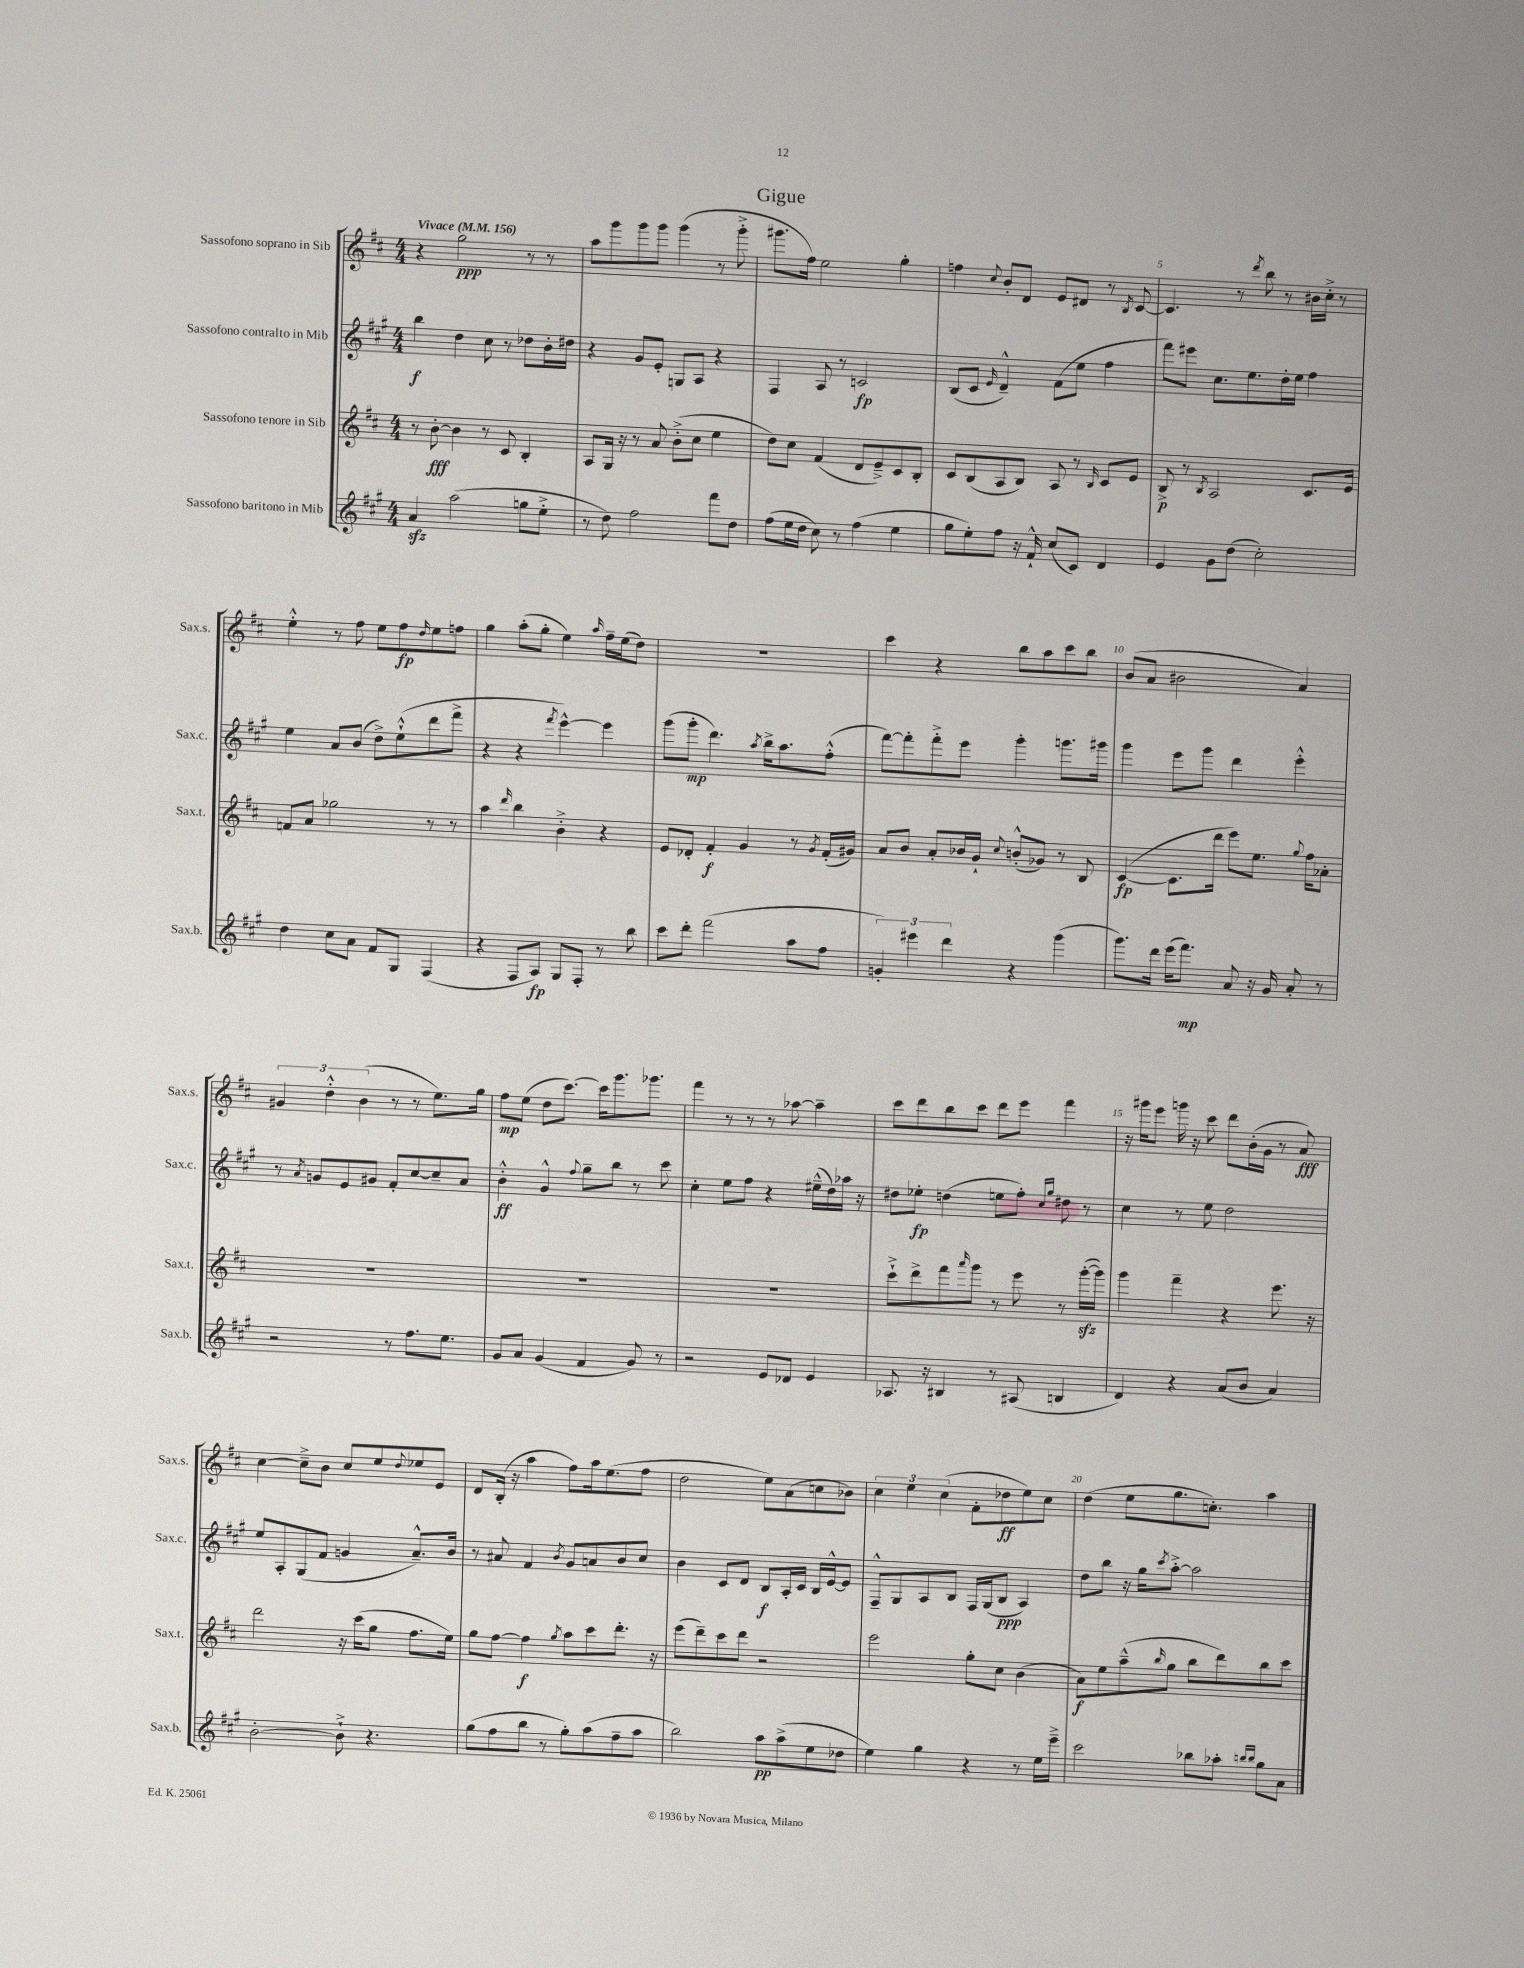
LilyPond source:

\header { title = "Gigue" }
<<
\new StaffGroup <<
\new Staff = "s0" \with { instrumentName = "Sassofono soprano in Sib" shortInstrumentName = "Sax.s." } {
    \clef treble \key d \major \numericTimeSignature \time 4/4 \tempo "Vivace" 4 = 156
    r4 g''2\ppp r8 r8 |
    a''8 g'''8 g'''8 g'''8 g'''4( r8 g'''8-.-> |
    gis'''8. fis''16) e''2 g''4-. |
    f''4 \appoggiatura { cis''8 } b'8-. d'8 e'8 dis'8 r8 \acciaccatura { b8 } cis'8~ |
    cis'4. r8 \acciaccatura { d'''8 } b''8 r8 bis'16 cis''16-.-> r8 |
    e''4-.-^ r8 fis''8 e''8 fis''8\fp \grace { d''16 } e''8 f''8 |
    g''4 a''8-.( g''8-. e''4) \grace { a''16 } fis''16-- e''16( d''8) |
    R1 |
    cis'''4 r4 b''8 a''8 cis'''8 b''8 |
    b'8( a'8 bis'2 a'4) |
    \tuplet 3/2 { gis'4 d''4-.-^ b'4( } r8 r8 e''8.) g''16 |
    fis''8\mp e''8( d''8 cis'''8.~) cis'''16 g'''8. ges'''8. |
    fis'''4 r8 r8 r8 aes''8~ aes''4-- |
    cis'''8 d'''8 b''8 cis'''8 d'''8 e'''8 fis'''4 |
    r16 gis'''16 e'''8 g'''16 r16 cis'''8 d'''8 b'16-.( g'16 r8 a'8\fff) |
    cis''4~ cis''8---> b'8 cis''8 e''8 \appoggiatura { d''8 } ees''8 e'8 |
    d'8 b16-.( r16 a''4 fis''8) a''16 e''8.( fis''8 |
    d''2 e''8) a'8( c''8 bes'8) |
    \tuplet 3/2 { cis''4 e''4 cis''4( } fis'8-. des''8\ff e''8) cis''8 |
    d''4( e''8 g''8. c''8.-.) a''4 \bar "|." |
}
\new Staff = "s1" \with { instrumentName = "Sassofono contralto in Mib" shortInstrumentName = "Sax.c." } {
    \clef treble \key a \major \numericTimeSignature \time 4/4
    b''4\f d''4 cis''8 r8 des''8 b'16-. dis''16 |
    r4 gis'8 e'8-. g8 a8 r4 |
    fis4 a8 r8 c'2\fp |
    b8( cis'8 \grace { e'16 } d'4---^) fis'8( e''8 fis''4 |
    fis'''8) eis'''8 cis''8. e''8. d''16-. e''16 fis''4 |
    e''4 a'8 b'8( d''8->) e''8-!-^( d'''8 fis'''8-> |
    r4 r4 \acciaccatura { fis'''8 } e'''4~-^) e'''4 |
    gis'''8( gis'''8-.\mp d'''4.) \acciaccatura { a''8 } b''16-> a''8. fis''8-.-^( |
    fis'''8~) fis'''8-. fis'''8-.-> e'''8 gis'''4-. g'''8. gis'''16 |
    gis'''4 e'''8 gis'''8 d'''4 e'''4-.-^ |
    r8 \acciaccatura { a'8 } g'8 e'8 gis'8 fis'8-. cis''8~ cis''8-- a'8 |
    b'4-.-^\ff gis'4-^ \appoggiatura { fis''8 } gis''8-- b''8 r8 cis'''8 |
    cis''4-. e''8 fis''8 r4 eis''16---^( d''16) aes''16 r16 |
    dis''8 ees''8-.\fp d''4( e''8 fis''8-.) \grace { cis''16 gis''16 } dis''8 r8 |
    cis''4 r8 e''8 d''2 |
    e''8 a8-. gis8( fis'8 g'4 a'8.---^) b'16 |
    r8 ais'8 fis'4 \acciaccatura { b'8 } gis'8 a'8 b'8 cis''8 |
    b'4 cis'8 d'8 b8\f a16-. cis'16 b16 e'16~-^ e'8 |
    fis8---^ gis8 a8 b8 fis16 gis16( b8\ppp a4) |
    d''8 b''8 r16 gis''16 \acciaccatura { cis'''8 } a''8~-.-> a''2 \bar "|." |
}
\new Staff = "s2" \with { instrumentName = "Sassofono tenore in Sib" shortInstrumentName = "Sax.t." } {
    \clef treble \key d \major \numericTimeSignature \time 4/4
    r8 b'8~-.\fff b'4 r8 cis'8 b4-. |
    a8 g16 r16 r8 a'8 b'8-.->( cis''8 e''4 |
    d''8) cis''8 fis'4( d'8 e'8--->) cis'8 b8-. |
    cis'8 b8( a8 b8) a8 r8 \grace { b16 } cis'8 e'8 |
    b8->\p r8 \acciaccatura { b8 } a2 cis'8. e'16 |
    f'8 a'8 ges''2 r8 r8 |
    a''4 \grace { d'''16 } b''4 b'4-.-> r4 |
    e'8 des'8-. fis'4-.\f g'4 r8 \acciaccatura { g'8 } fis'16-.( gis'16) |
    a'8 b'8 a'8-. bes'16 g'16-! \appoggiatura { cis''8 } b'8-.-^( ges'8) r8 b8 |
    cis'4~\fp( cis'8. d'''16 e'''8) e''8. \appoggiatura { g''8 } fis''16 aes'8-. |
    R1 |
    R1 |
    R1 |
    cis'''8-!-> d'''8-> fis'''8 \grace { a'''16 } g'''8 r8 e'''8 r8 g'''16~-.\sfz( g'''16) |
    g'''4 fis'''4-- r4 e'''8. r16 |
    d'''2 r16 cis'''16( g''8 fis''8. e''16) |
    g''8 fis''8~ fis''4\f \acciaccatura { g''8 } a''8 cis'''8 d'''8.-. r16 |
    e'''8( d'''8--) cis'''8 d'''8 r2 |
    e'''2 g''8-. cis''8 b'4( |
    a'8\f) e''8 a''8---^( \grace { b''16 } g''8 b''8 d'''8) b''8 cis'''8 \bar "|." |
}
\new Staff = "s3" \with { instrumentName = "Sassofono baritono in Mib" shortInstrumentName = "Sax.b." } {
    \clef treble \key a \major \numericTimeSignature \time 4/4
    a'4\sfz a''2( g''8 e''8-.-> |
    r8 d''8) fis''2 fis'''8 d''8 |
    fis''8( e''16 d''16 cis''8) r8 fis''4( e''4 |
    gis''8 e''8-.) fis''8 r16 fis'16-!-^ cis''8( cis'8) d'4 |
    e'4 gis'8 d''8( cis''2-.) |
    d''4 cis''8 a'8 fis'8 gis8 fis4( |
    r4 fis8 a8\fp) gis8 fis8-. r8 b''8 |
    cis'''8 d'''8-. fis'''2( a''8 fis''8 |
    \tuplet 3/2 { g'4-.) eis'''4 d'''4 } r4 gis'''4( |
    gis'''8.) d'''16 e'''16( fis'''8.\mp) a'8 r16 gis'16 a'8-. r8 |
    r2 r8 fis''8. e''8. |
    gis'8 a'8 gis'4( fis'4 gis'8) r8 |
    r2 e'8 des'8 e'4 |
    aes8. r16 bis4 r8 ais8( b4 |
    d'4) r4 a'8( b'8 a'4) |
    b'2~-. b'8-!-> r4. |
    gis''8( fis''8 b''8 r8 gis''8-.) a''8( fis''8-- a''8 |
    b''2) a''8\pp a''8->( e''8 des''8 |
    e''4) gis''4 r4 r8 e''16 e'''16---> |
    cis'''2 bes''8 aes''8-. \grace { b''16 b''16 } gis''8 a'8 \bar "|." |
}
>>
>>
\layout { \context { \Score \override BarNumber.break-visibility = ##(#f #t #t) barNumberVisibility = #(every-nth-bar-number-visible 5) } }
